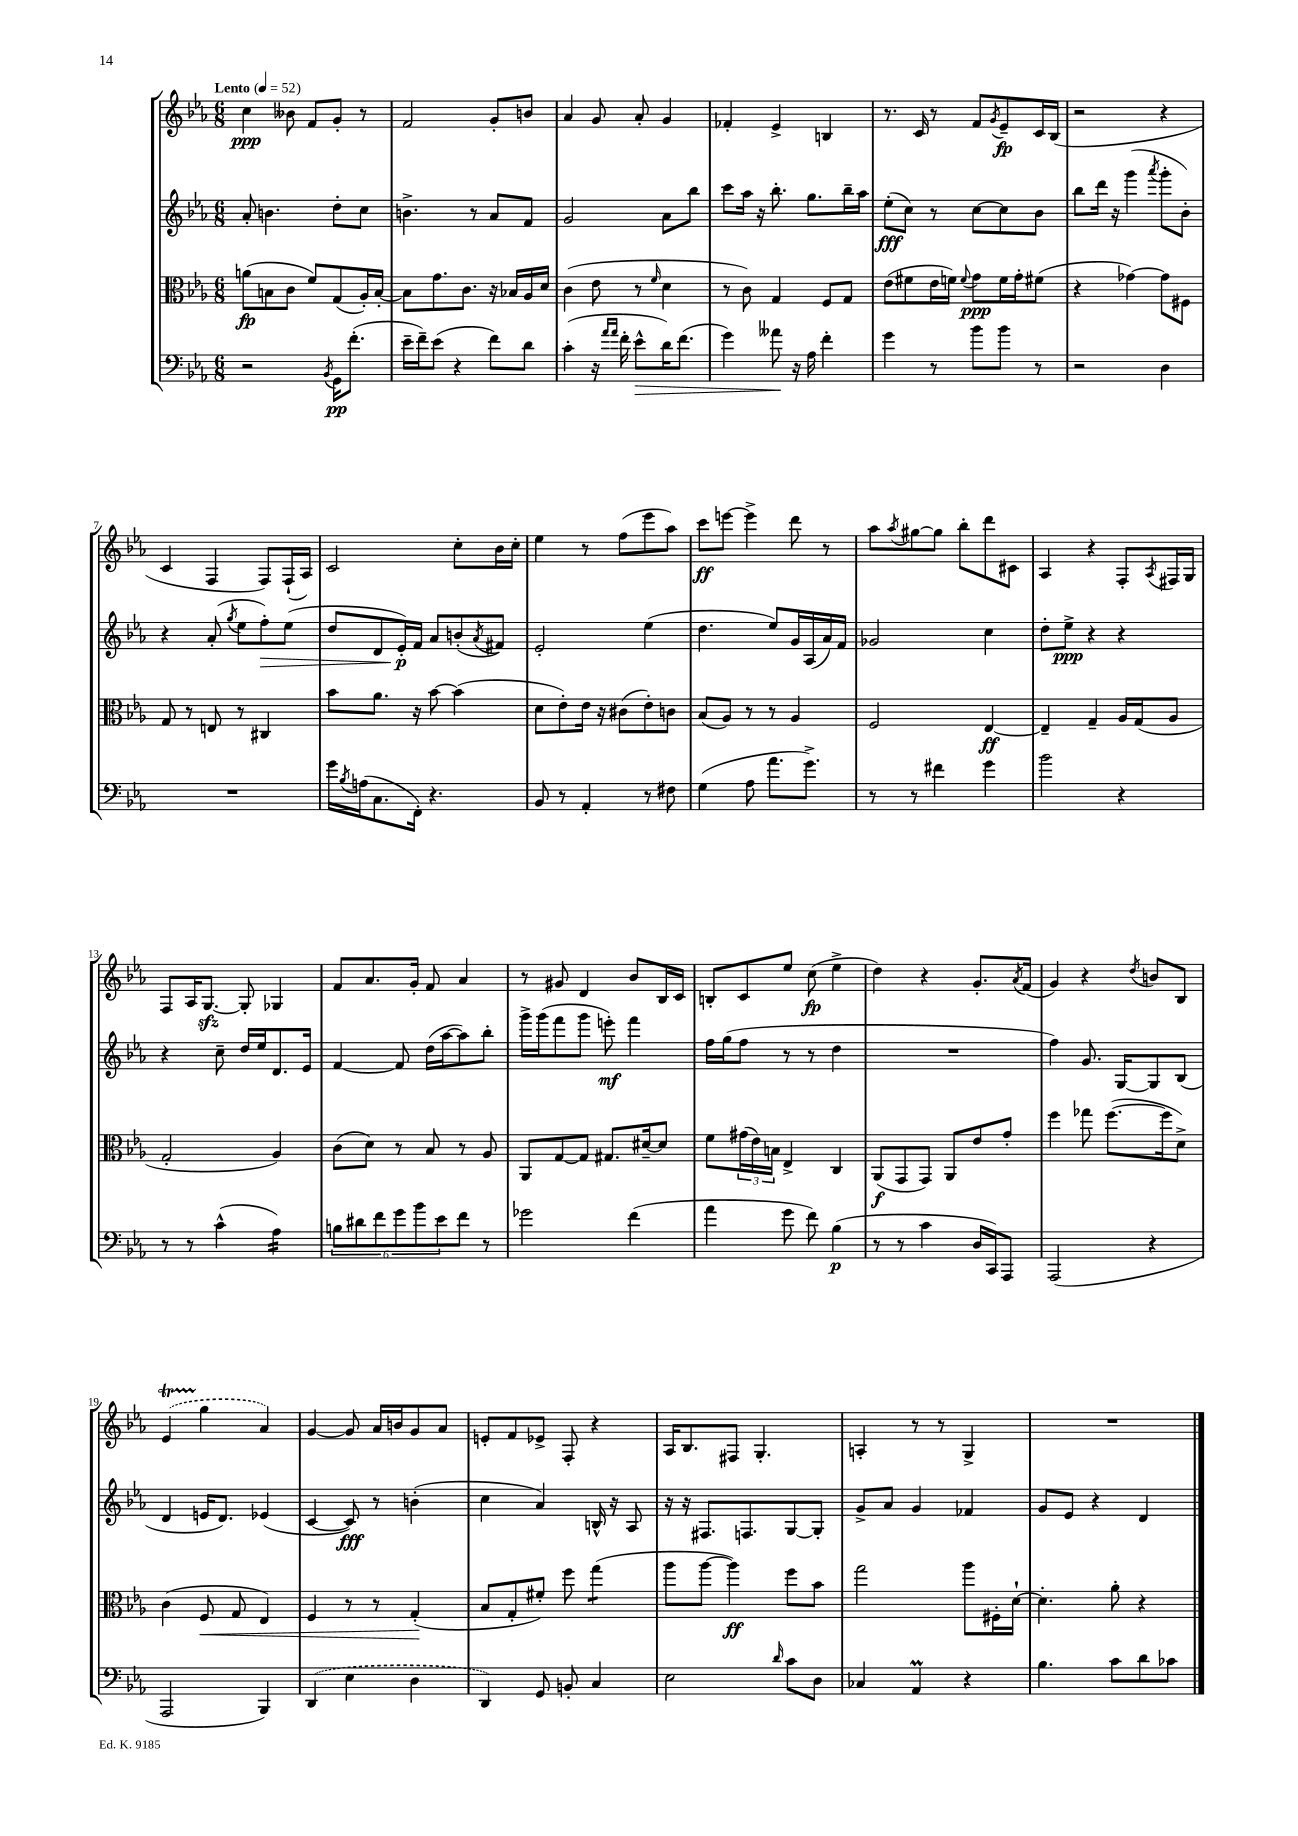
<<
\new StaffGroup <<
\new Staff = "s0" {
    \clef treble \key ees \major \numericTimeSignature \time 6/8 \tempo "Lento" 4 = 52
    c''4\ppp beses'8 f'8 g'8-. r8 |
    f'2 g'8-. b'8 |
    aes'4 g'8 aes'8-. g'4 |
    fes'4-. ees'4-> b4 |
    r8. c'16 r8 f'8 \acciaccatura { g'8 } ees'8--\fp c'16 bes16( |
    r2 r4 |
    c'4 f4 f8) f16-!( aes16) |
    c'2 c''8-. bes'16 c''16-. |
    ees''4 r8 f''8( ees'''8 aes''8) |
    c'''8\ff e'''8~ e'''4-> d'''8 r8 |
    aes''8 \acciaccatura { aes''8 } gis''8~ gis''8 bes''8-. d'''8 cis'8 |
    aes4 r4 f8-. \acciaccatura { aes8 } fis16 g16 |
    f8 aes16 g8.~\sfz g8-. ges4 |
    f'8 aes'8. g'16-. f'8 aes'4 |
    r8 gis'8 d'4 bes'8 bes16 c'16 |
    b8-. c'8 ees''8 c''8\fp( ees''4-> |
    d''4) r4 g'8.-. \acciaccatura { aes'8 } f'16( |
    g'4) r4 \acciaccatura { d''8 } b'8 bes8 |
    \once \slurDashed ees'4\startTrillSpan( g''4\stopTrillSpan aes'4) |
    g'4~ g'8 aes'16 b'16 g'8 aes'8 |
    e'8-. f'8 ees'8-> f8-. r4 |
    aes16 bes8. fis8 g4.-. |
    a4-. r8 r8 g4-> |
    R2. \bar "|." |
}
\new Staff = "s1" {
    \clef treble \key ees \major \numericTimeSignature \time 6/8
    aes'8-. b'4. d''8-. c''8 |
    b'4.-> r8 aes'8 f'8 |
    g'2 aes'8 bes''8 |
    c'''8 aes''16 r16 bes''8.-. g''8. bes''16-- aes''16 |
    ees''8-.\fff( c''8) r8 c''8~ c''8 bes'8 |
    bes''8 d'''16 r16 g'''4( \acciaccatura { aes'''8 } g'''8-. bes'8-.) |
    r4 aes'8-.( \acciaccatura { g''8 } ees''8 f''8-.\>) ees''8( |
    d''8 d'8 ees'16-.\p\!) f'16 aes'8 b'8-.( \acciaccatura { aes'8 } fis'8) |
    ees'2-. ees''4( |
    d''4. ees''8) g'16 aes16( aes'16) f'16 |
    ges'2 c''4 |
    d''8-. ees''8->\ppp r4 r4 |
    r4 c''8-- d''16 ees''16 d'8. ees'16 |
    f'4~ f'8 d''16( aes''16~ aes''8) bes''8-. |
    g'''16-> g'''16( f'''8 g'''8 e'''8-.\mf) f'''4 |
    f''16 g''16( f''8 r8 r8 d''4 |
    R2. |
    f''4) g'8. g16~ g8 bes8( |
    d'4 e'16 d'8.) ees'4( |
    c'4~ c'8\fff) r8 b'4-.( |
    c''4 aes'4) b16-^ r16 aes8 |
    r16 r16 fis8. f8. g8~ g8-. |
    g'8-> aes'8 g'4 fes'4 |
    g'8 ees'8 r4 d'4 \bar "|." |
}
\new Staff = "s2" {
    \clef alto \key ees \major \numericTimeSignature \time 6/8
    a'8\fp( b8 c'8 f'8) g8( aes16-.) b16~-. |
    b8 g'8. c'8. r16 bes16 aes16 d'16 |
    c'4( ees'8 r8 \grace { f'16 } d'4 |
    r8 c'8) g4 f8 g8 |
    ees'8( fis'8 ees'16 f'16) \appoggiatura { f'8 } g'8\ppp f'16 g'16-. fis'8( |
    r4 ges'4~) ges'8 fis8 |
    g8 r8 e8 r8 cis4 |
    bes'8 aes'8. r16 bes'8~ bes'4( |
    d'8 ees'8-.) ees'16 r16 cis'8( ees'8-.) c'8 |
    bes8( aes8) r8 r8 aes4 |
    f2 ees4~\ff |
    ees4-- g4-- aes16 g16( aes8 |
    g2-. aes4) |
    c'8( d'8) r8 bes8 r8 aes8 |
    aes,8 g8~ g8 gis8. dis'16~-- dis'8 |
    f'8 \tuplet 3/2 { gis'16( ees'16) b16 } ees4-> c4 |
    aes,8\f( g,8 g,8) aes,8 ees'8 g'8-. |
    f''4 ges''8 f''8.~( f''16 d'8->) |
    c'4( f8\< g8 ees4) |
    f4 r8 r8 g4-.\!( |
    bes8 g8-. fis'8-.) f''8 g''4:8( |
    aes''8 aes''8~ aes''4\ff) f''8 bes'8 |
    g''2 aes''8 fis16-. d'16~-! |
    d'4.-. aes'8-. r4 \bar "|." |
}
\new Staff = "s3" {
    \clef bass \key ees \major \numericTimeSignature \time 6/8
    r2 \acciaccatura { bes,8 } g,16\pp f'8.-.( |
    ees'16-- f'16--) ees'8( r4 f'8) d'8 |
    c'4-.( r16 \grace { aes'16 aes'16 } f'16-. ees'8-^\> d'16) f'8.( |
    g'4) aeses'8\! r16 aes16 f'4-. |
    g'4 r8 bes'8 bes'8 r8 |
    r2 d4 |
    R2. |
    g'16 \acciaccatura { bes8 } a16( c8. f,16-.) r4. |
    bes,8 r8 aes,4-. r8 fis8 |
    g4( aes8 aes'8. g'8.->) |
    r8 r8 fis'4 g'4 |
    bes'2 r4 |
    r8 r8 c'4-^( aes4:16) |
    \tuplet 6/4 { b8 dis'8 f'8 g'8 bes'8 ees'8 } f'8 r8 |
    ges'2 f'4( |
    aes'4 g'8 f'8) bes4\p( |
    r8 r8 c'4 d16 c,16) aes,,8 |
    aes,,2( r4 |
    aes,,2 bes,,4) |
    \once \slurDashed d,4( ees4 d4 |
    d,4) g,8 b,8-. c4 |
    ees2 \grace { d'16 } c'8 d8 |
    ces4 aes,4\prall r4 |
    bes4. c'8 d'8 ces'8 \bar "|." |
}
>>
>>
